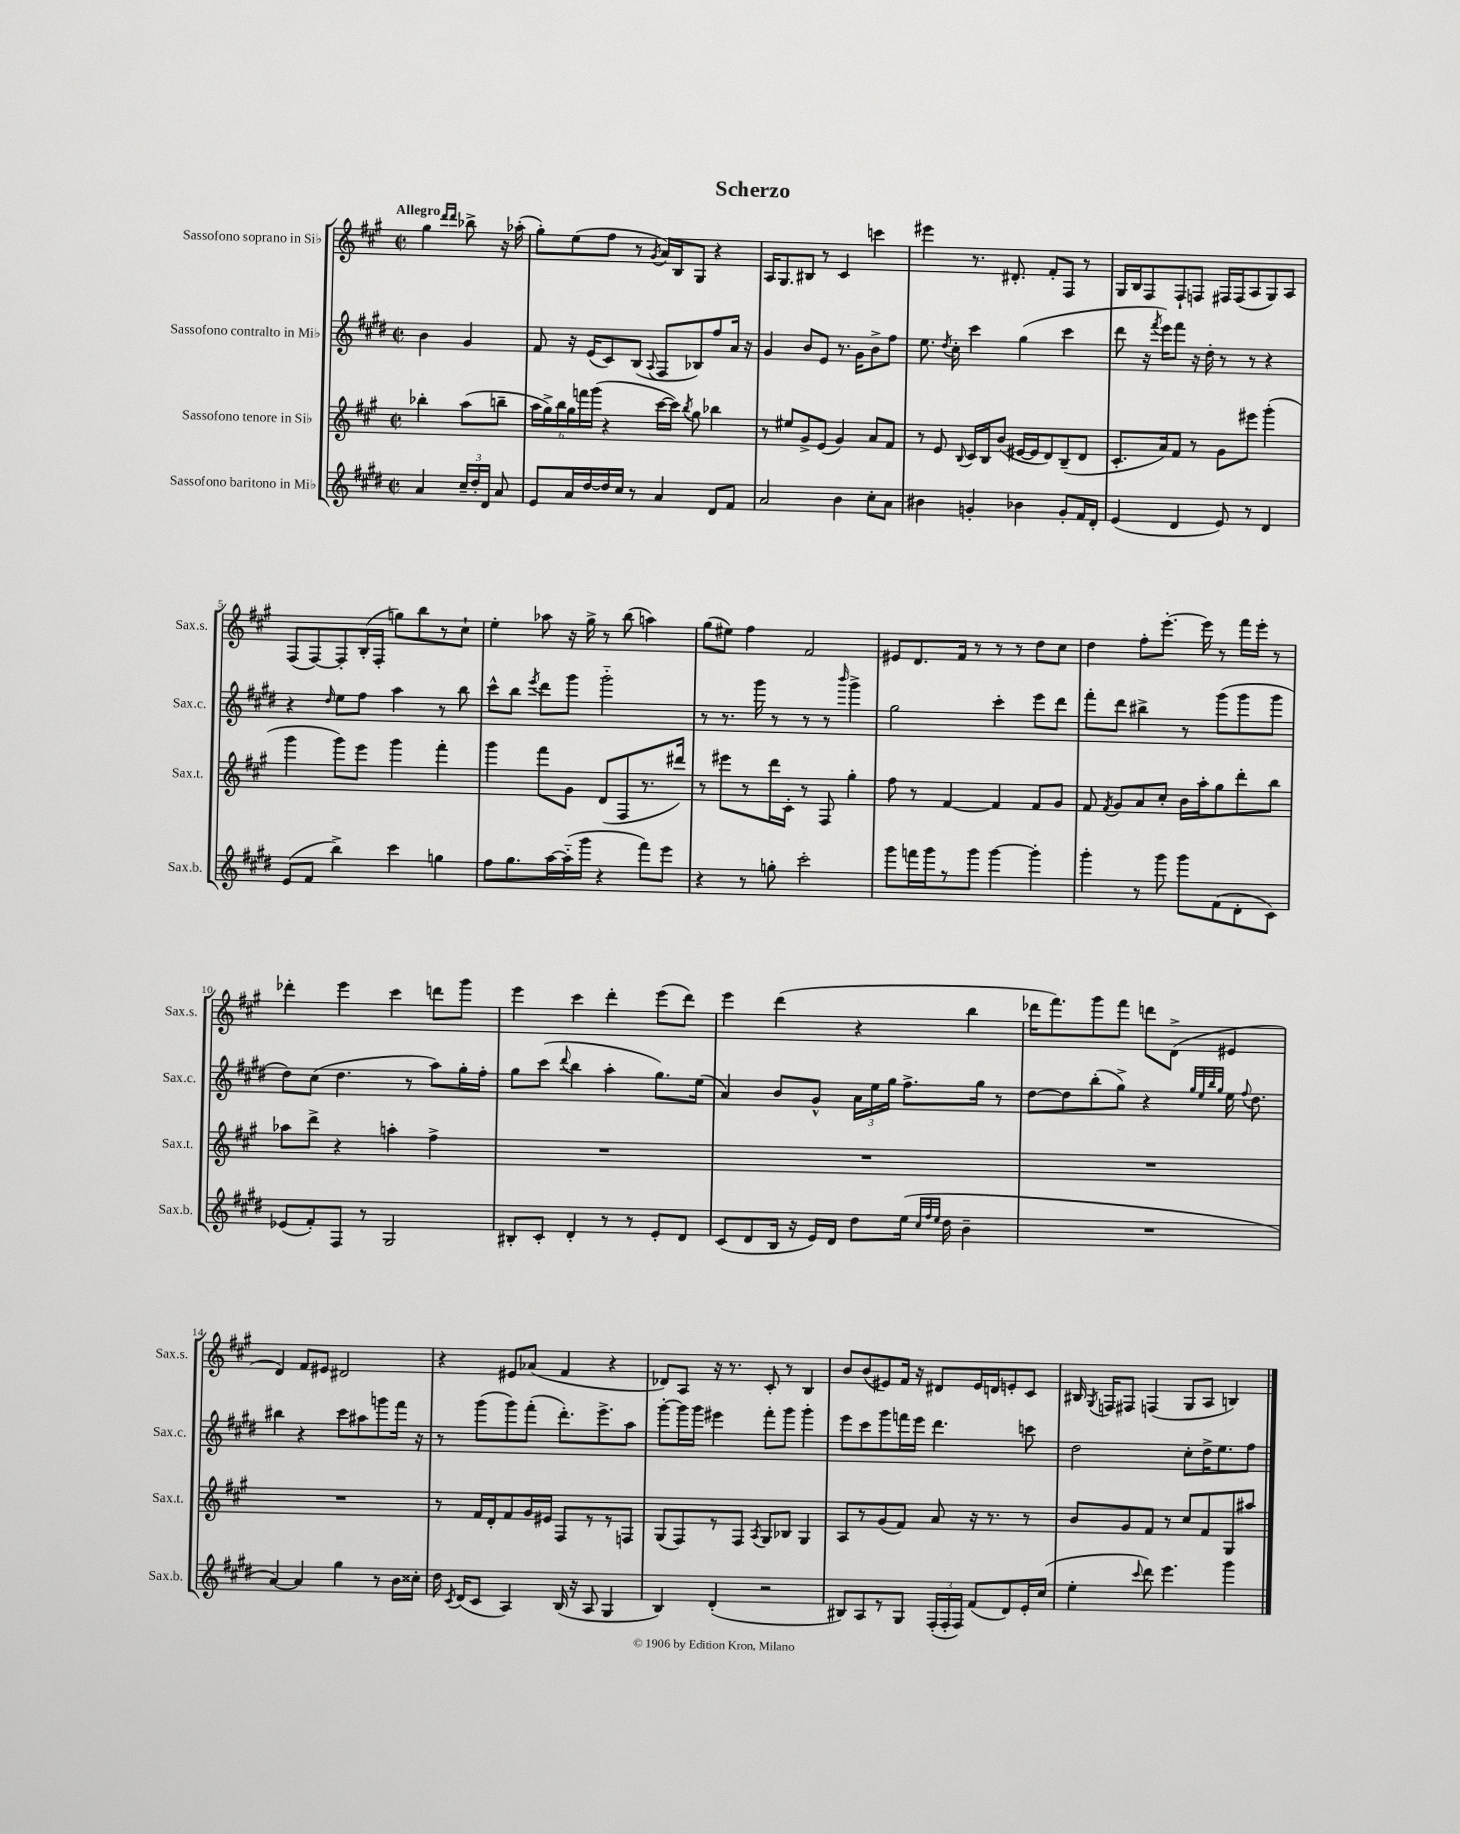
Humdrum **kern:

**kern	**kern	**kern	**kern
*staff4	*staff3	*staff2	*staff1
*clefG2	*clefG2	*clefG2	*clefG2
*k[f#c#g#d#]	*k[f#c#g#]	*k[f#c#g#d#]	*k[f#c#g#]
*M2/2	*M2/2	*M2/2	*M2/2
*met(c|)	*met(c|)	*met(c|)	*met(c|)
4a	4bb-'	4b	4gg#
.	.	.	16qqddd
.	.	.	16qqddd
24cc#~	(8aa	4g#	8bb-^
24dd#'	.	.	.
24d#	.	.	.
8a	8bb~	.	16r
.	.	.	(16aa-'
=	=	=	=
8e	24aa	8f#	8gg#')
.	24gg#^)	.	.
.	24bb	.	.
16a	24gg#	16r	(8ee
.	24fff	.	.
[16dd#	.	(16e	.
.	(24ggg#	.	.
16dd#]	4r	8c#)	8ff#
16cc#	.	.	.
8r	.	(8B	8r
.	.	8qqA	8qg#
4a	[16ccc#	8F#	16a)
.	16ccc#])	.	16B
.	8qbb	.	.
.	8gg#	8B-)	8G#
8d#	4bb-	8ff#	4r
8f#	.	16a	.
.	.	16r	.
=	=	=	=
2a	8r	4g#	16A
.	.	.	8.G#
.	8ee#	.	.
.	8g#^	8b	8B#
.	(8e	8e	8r
4b	4g#)	8.r	4c#
.	.	16g#	.
8cc#'	8a	8b^	4ccc
8a	8f#	8ff#	.
=	=	=	=
4b#	8r	8.ee	4eee#
.	8e	.	.
.	.	8qdd#	.
.	.	16cc#'	.
.	8qqB	.	.
4g'	16c#	4ccc#	8.r
.	16B	.	.
.	(8b	.	.
.	.	.	8.d#'
4b-	[16e#	(4gg#	.
.	16e#]	.	.
.	8d)	.	8f#'
8g'	(8B~	4ccc#	8F#
16f#	8d	.	8r
16d#'	.	.	.
=	=	=	=
(4e	8.c#'	8ddd#	16G#
.	.	.	16B
.	.	16r	8F#
.	.	8qfff#	.
.	16a)	16eee)	.
4d#	8f#	8fff#	8F#`
.	8r	16r	8F
.	.	16dd#'	.
8e)	8g#	8r	16F#
.	.	.	(16F#
8r	8eee#	8r	8A
4d#	(4ggg#'	4r	8G#)
.	.	.	8A
=	=	=	=
(8e	4ggg#	4r	(8F#
8f#	.	.	[8F#)
.	.	16qqdd#	.
4bb^)	8ggg#)	8ee	8F#']
.	8eee	8ff#	(16B'
.	.	.	16F#'
4ccc#	4ggg#	4aa	8gg)
.	.	.	8bb
4gg	4fff#'	8r	8r
.	.	8bb	8cc#`
=	=	=	=
8ff#	4ggg#	8ccc#^^	4ee'
8.gg#	.	8bb	.
.	.	8qeee	.
.	8fff#	8ddd#	8aa-
[16aa	.	.	.
(16aa'~]	8g#	8ggg#	16r
16ggg#	.	.	16gg#^
4r	(8d	2ggg#'~	8r
.	8F#	.	(8bb
8fff#)	8.r	.	4aa)
8eee	.	.	.
.	16ddd#)	.	.
=	=	=	=
4r	8r	8r	(8gg#
.	8eee#	8.r	8ee#)
8r	8r	.	4ff#
.	.	16ggg#	.
8gg'	16ddd	8r	.
.	16c#'	.	.
2ccc#'	8r	8r	2f#
.	8F#	8r	.
.	.	16qqbbb	.
.	4gg#'	4ggg#^	.
=	=	=	=
8ggg#	8ff#	2gg#	8e#
16fff	8r	.	8.d
16ggg#	.	.	.
8r	[4f#	.	.
.	.	.	16f#
8ggg#	.	.	8r
[4ggg#	4f#]	4ccc#'	8r
.	.	.	8r
4ggg#']	8f#	8eee	8dd
.	8g#	8ddd#	8cc#
=	=	=	=
4ggg#'	8f#	8fff#'	4dd
.	8qf#	.	.
.	8g#	8ddd#	.
8r	8a	4bb#^	8ff#'
8ggg#	8cc#'	.	[8.eee'
8ggg#	16b	8r	.
.	16aa'	.	16eee]
(8f#	8gg#	(8ggg#	8r
8d#'	8ddd'	8ggg#	16fff#
.	.	.	16eee'
8c#)	8bb	8ggg#	8r
=	=	=	=
(8e-	8aa-	8dd#)	4ddd-'
8f#')	8ddd^	(8cc#	.
8F#	4r	4.dd#	4eee
8r	.	.	.
2G#	4aa'	.	4ccc#
.	.	8r	.
.	4ff#^	8aa)	8ddd
.	.	16gg#'	8ggg#
.	.	16ff#'	.
=	=	=	=
8B#'	1r	8gg#	4eee
8c#'	.	(8ccc#	.
.	.	8qqddd#	.
4d#'	.	4bb	4ccc#
8r	.	4aa'	4ddd'
8r	.	.	.
8e'	.	8.gg#)	(8eee
8d#	.	.	8ddd)
.	.	(16ee	.
=	=	=	=
(8c#	1r	4a)	4eee
8d#	.	.	.
16B	.	8b	(4ddd
16r	.	.	.
16e)	.	8g#^^	.
16d#	.	.	.
8dd#	.	24a	4r
.	.	24ee	.
.	.	24gg#	.
(16ee	.	8.ff#^	.
32qqcc#	.	.	.
32qqff#	.	.	.
32qqee	.	.	.
16dd#	.	.	.
4b~	.	.	4bb
.	.	16gg#	.
.	.	8r	.
=	=	=	=
1r	1r	[8dd#	16ddd-
.	.	.	8.fff#)
.	.	8dd#]	.
.	.	(8bb'	8ggg#
.	.	8gg#^)	8fff#
.	.	4r	8ddd
.	.	.	(8d^
.	.	32qqgg#	.
.	.	32qqee	.
.	.	32qqbb	.
.	.	32qqgg#	.
.	.	16ee	4e#
.	.	8qqff#	.
.	.	8.dd#	.
=	=	=	=
[4a)	1r	4bb#	4d)
4a]	.	4r	8f#
.	.	.	8e#
4gg#	.	8ccc#	2d#
.	.	8aa#	.
8r	.	8ggg	.
16b	.	16fff#	.
16cc##'	.	16r	.
=	=	=	=
16dd#	8r	8r	4r
8qc#	.	.	.
(16d#	.	.	.
8c#	16f#	(8ggg#	.
.	16d'	.	.
4A)	8f#	8ggg#)	8e#
.	16g#	(8fff#'	(8a-
.	16e#	.	.
(16B	8F#	8.ddd#')	4f#
16r	.	.	.
8A	8r	.	.
.	.	8.eee^	.
4G#	8r	.	4r
.	8F	8aa	.
=	=	=	=
4B)	(8G#	[8ggg#'	8d-)
.	8F#)	16ggg#]	8A
.	.	16ggg#	.
(4d#'	8r	4eee#	16r
.	.	.	8.r
.	8F#	.	.
.	8qA	.	.
2r	8G#	8fff#'	8c#'
.	8B-	8ggg#	8r
.	4G#	4ggg#'	4B
=	=	=	=
8B#)	8A	8eee	8b
8A	8r	8ccc#	(8b
8r	(8g#	8ggg#	8e#)
8G#	8f#)	16fff	16f#
.	.	16eee	16r
(24F#'	8a	4.ddd#	8d#
24F#'	.	.	.
24F#)	.	.	.
(8f#	16r	.	16e#
.	8.r	.	16d
8d#)	.	.	8e'
16e'	8r	8ccc	8c#
(16cc#	.	.	.
=	=	=	=
4ee'	8b	2dd#	16B#
.	.	.	8qG#
.	.	.	16F
.	8g#	.	8F#
8qqccc#	.	.	.
8ddd#)	8f#	.	(4F
4.eee	8r	.	.
.	8cc#	8cc#'	8G#
.	8f#	16dd#^	8A
.	.	8.ee	.
4ggg#	8G#	.	4B)
.	8aa#	8ff#	.
==	==	==	==
*-	*-	*-	*-
